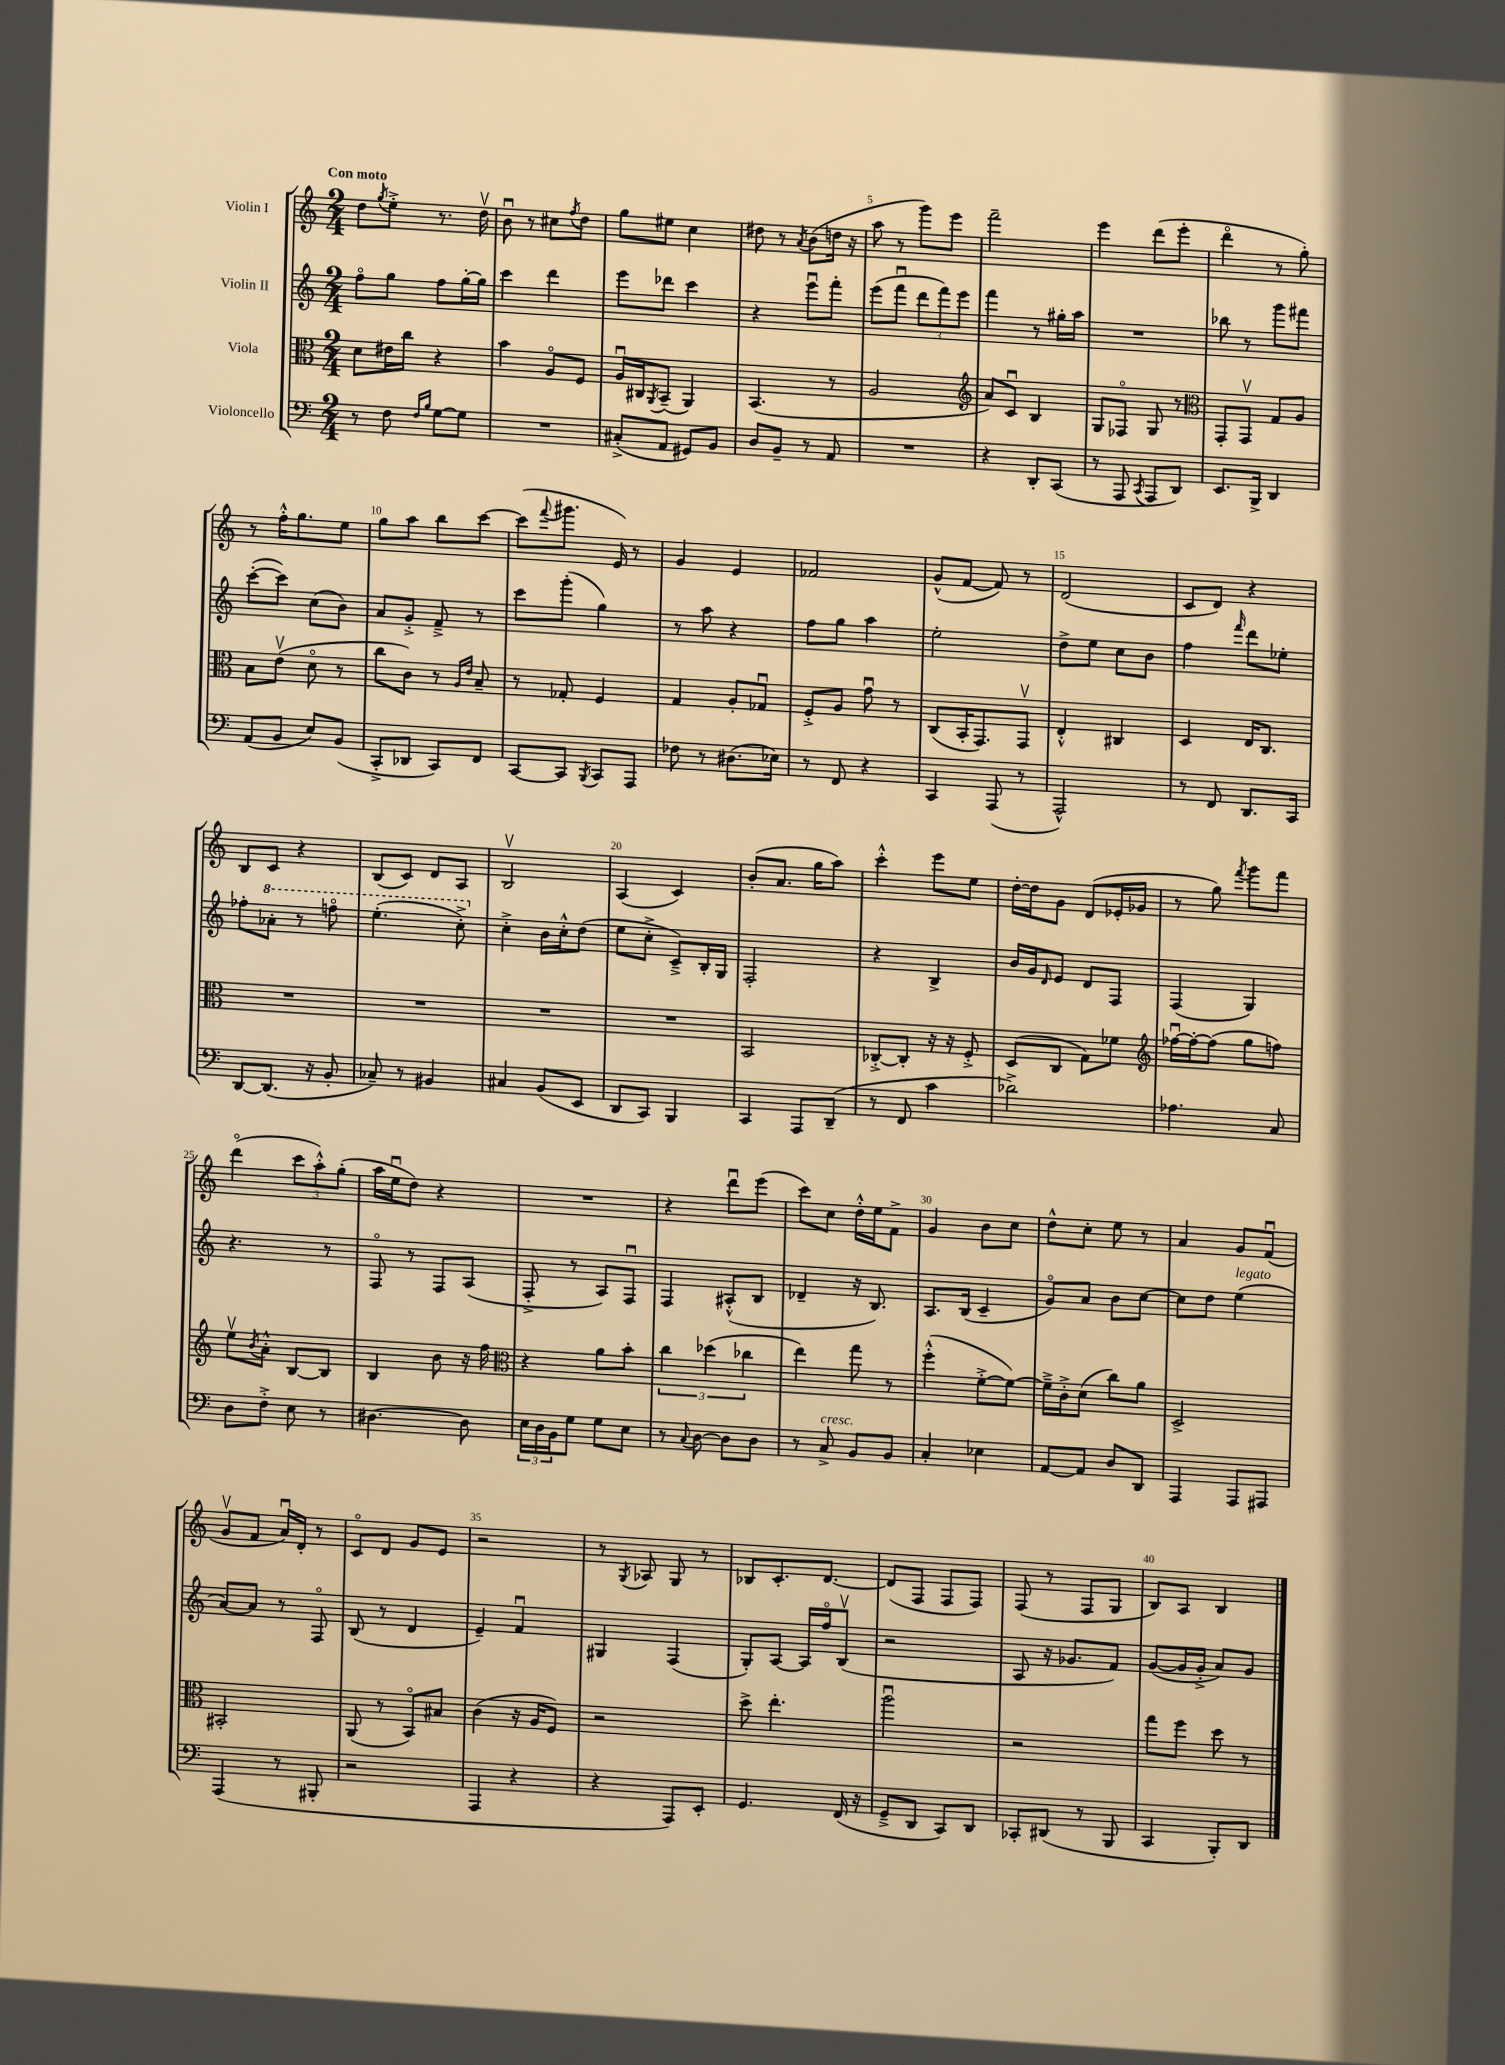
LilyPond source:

<<
\new StaffGroup <<
\new Staff = "s0" \with { instrumentName = "Violin I" } {
    \clef treble \key c \major \numericTimeSignature \time 2/4 \tempo "Con moto"
    d''8 \acciaccatura { g''8 } e''8-.-> r8. d''16\upbow |
    b'8\downbow r8 cis''8 \acciaccatura { f''8 } d''8 |
    g''8 eis''8 c''4 |
    dis''8 r8 \acciaccatura { a'8 } b'8( d''16 r16 |
    a''8 r8 g'''8) e'''8 |
    f'''2-- |
    e'''4 d'''8( e'''8-. |
    d'''4\flageolet r8 g''8-.) |
    r8 f''16-.-^ g''8. e''8 |
    g''8 a''8 b''8 c'''8~ |
    c'''8( \appoggiatura { f'''8 } gis'''8. e'16) r8 |
    g'4 e'4 |
    fes'2 |
    g'8-^( f'8~ f'8) r8 |
    d'2( |
    c'8 d'8) r4 |
    b8 c'8 r4 |
    b8( c'8) d'8 a8 |
    b2\upbow |
    a4( c'4) |
    b'8-.( a'8. g''16 a''8) |
    c'''4-.-^ e'''8 e''8 |
    d''16~-. d''16 g'8 d'8( ees'16-. ges'16 |
    r8 g''8) \acciaccatura { f'''8 } g'''8 f'''8 |
    d'''4\flageolet( \tuplet 3/2 { c'''8 a''8-.-^) g''8-.( } |
    a''16 e''16\downbow d''8) r4 |
    R2 |
    r4 d'''8\downbow e'''8( |
    c'''8) c''8 d''16-.-^ e''16 f'8-> |
    g'4 b'8 c''8 |
    d''8-^ c''8-. e''8 r8 |
    a'4 g'8 f'8\downbow( |
    g'8\upbow f'8 a'16\downbow) d'16-. r8 |
    c'8\flageolet d'8 g'8 e'8 |
    r2 |
    r8 \acciaccatura { g8 } aes8 g8 r8 |
    bes8 c'8.-. d'8.~ |
    d'8( f8 f8 f8) |
    f8( r8 f8 g8 |
    b8) a8 b4 \bar "|." |
}
\new Staff = "s1" \with { instrumentName = "Violin II" } {
    \clef treble \key c \major \numericTimeSignature \time 2/4
    f''8\flageolet g''8 f''8 g''16~-. g''16 |
    c'''4 d'''4 |
    e'''8 des'''8 c'''4 |
    r4 e'''8\downbow f'''8-. |
    e'''8( f'''8\downbow \tuplet 3/2 { d'''8 f'''8) e'''8 } |
    f'''4 r8 gis''16-. a''16 |
    R2 |
    bes''8 r8 g'''8 fis'''8 |
    c'''8~-.( c'''8) c''8( b'8) |
    a'8 g'8-.-> f'8---> r8 |
    c'''8 g'''8-.( g''4) |
    r8 a''8 r4 |
    f''8 g''8 a''4 |
    e''2-. |
    d''8-> e''8 c''8 b'8 |
    f''4 \grace { f'''16 } d'''8 ees''8-. |
    fes''8-. \ottava #1 aes''8-. r8 f'''!8\flageolet |
    e'''4.-.( c'''8-.->) \ottava #0 |
    c''4-.-> b'16 c''16-.-^ d''8( |
    e''8 c''8-.-> c'8--->) b16-. g16 |
    f2-. |
    r4 b4-> |
    b'16 g'16 \grace { d'16 } e'8 d'8 f8 |
    f4( g4) |
    r4. r8 |
    f8\flageolet r8 f8 a8( |
    f8-.-> r8 a8) f8\downbow |
    f4 ais8-.-^( b8 |
    des'4-- r16 b8.) |
    a8. b16( c'4-- |
    g'8\flageolet) a'8 b'8 c''8~ |
    c''8 d''8 e''4^\markup { \italic "legato" }( |
    a'8~) a'8 r8 f8\flageolet |
    b8( r8 d'4 |
    e'4--) f'4\downbow |
    gis4 f4( |
    g8-.) a8~ a16 f''16\flageolet b8\upbow( |
    r2 |
    a8 r16 ges'8. f'8) |
    g'8~( g'16 g'16-.-> a'8) g'8 \bar "|." |
}
\new Staff = "s2" \with { instrumentName = "Viola" } {
    \clef alto \key c \major \numericTimeSignature \time 2/4
    d'8 eis'16 c''16 r4 |
    b'4 a8\flageolet f8 |
    a16\downbow cis16 \acciaccatura { a,8 } b,8--( a,4) |
    b,4.( r8 |
    a2 |
    \clef treble a'8) c'8\downbow b4 |
    g8 fes8\flageolet g8 r8 |
    \clef alto g,8-. g,8\upbow g8 a8 |
    b8 e'8\upbow( d'8\flageolet r8 |
    c''8 c'8) r8 \grace { a16 e'16 } b8-- |
    r8 ges8-. f4 |
    g4 a8-. ges8\downbow |
    f8-.-> a8 g'8\downbow r8 |
    c8( b,16-. g,8.) g,8\upbow |
    e4-.-^ cis4 |
    d4 e16 c8. |
    R2 |
    R2 |
    R2 |
    R2 |
    b,2 |
    ces8~-.-> ces8-. r16 r16 f8-.-> |
    d8( c8 g8) fes'8 |
    \clef treble fes''16~\downbow fes''16~-. fes''8( g''8 f''8) |
    e''8\upbow \acciaccatura { b'8 } a'8-.-^ b8~ b8 |
    b4 b'8 r16 f''16 |
    \clef alto r4 a'8 b'8-. |
    \tuplet 3/2 { c''4 des''4( ces''4 } |
    e''4) g''8 r8 |
    f''4-.-^( f'8~-.-> f'8~) |
    f'16---> c'16-.-> d'8( c''8) a'8 |
    d2-> |
    bis,2-. |
    a,8( r8 b,8\flageolet) bis8 |
    c'4( r16 a16 f8) |
    r2 |
    d''8-> e''4.-. |
    a''2\downbow |
    r2 |
    g''8 f''8 d''8 r8 \bar "|." |
}
\new Staff = "s3" \with { instrumentName = "Violoncello" } {
    \clef bass \key c \major \numericTimeSignature \time 2/4
    r8 f8 \grace { f16 b16 } g8~ g8 |
    R2 |
    cis8-.->( a,8 gis,8) b,8 |
    d8 b,8-- r8 a,8 |
    R2 |
    r4 d,8-. c,8( |
    r8 a,,8 \acciaccatura { c,8 } a,,8 d,8) |
    e,8. b,,16-> d,4 |
    a,8( b,8 e8) b,8( |
    c,8-.-> des,8 c,8) f,8 |
    c,8~ c,8 \acciaccatura { b,,8 } c,8 a,,8 |
    fes8 r8 dis8.( ees16) |
    r8 f,8 r4 |
    c,4 a,,8( r8 |
    a,,2-^) |
    r8 f,8 d,8. c,16 |
    d,8~ d,8.( r16 b,8-. |
    ces8--) r8 bis,4 |
    cis4 b,8( e,8 |
    d,8 c,8) b,,4 |
    c,4 a,,8 d,8--( |
    r8 f,8 c'4 |
    des'2->) |
    aes4. c8 |
    d8 f8-.-> e8 r8 |
    dis4.~ dis8 |
    \tuplet 3/2 { e16 d16 b,16 } g8 g8 e8 |
    r8 \appoggiatura { c8 } d8~ d8 d8 |
    r8 c8->^\markup { \italic "cresc." } b,8 b,8 |
    c4-. ees4 |
    a,8~ a,8 d8 d,8 |
    a,,4 a,,8 ais,,8 |
    a,,4( r8 bis,,8-. |
    r2 |
    a,,4 r4 |
    r4 a,,8) e,8-. |
    g,4. f,16( r16 |
    g,8---> d,8 c,8) d,8 |
    ces,8-. dis,8( r8 b,,8 |
    c,4 b,,8-.) d,8 \bar "|." |
}
>>
>>
\layout { \context { \Score \override BarNumber.break-visibility = ##(#f #t #t) barNumberVisibility = #(every-nth-bar-number-visible 5) } }
